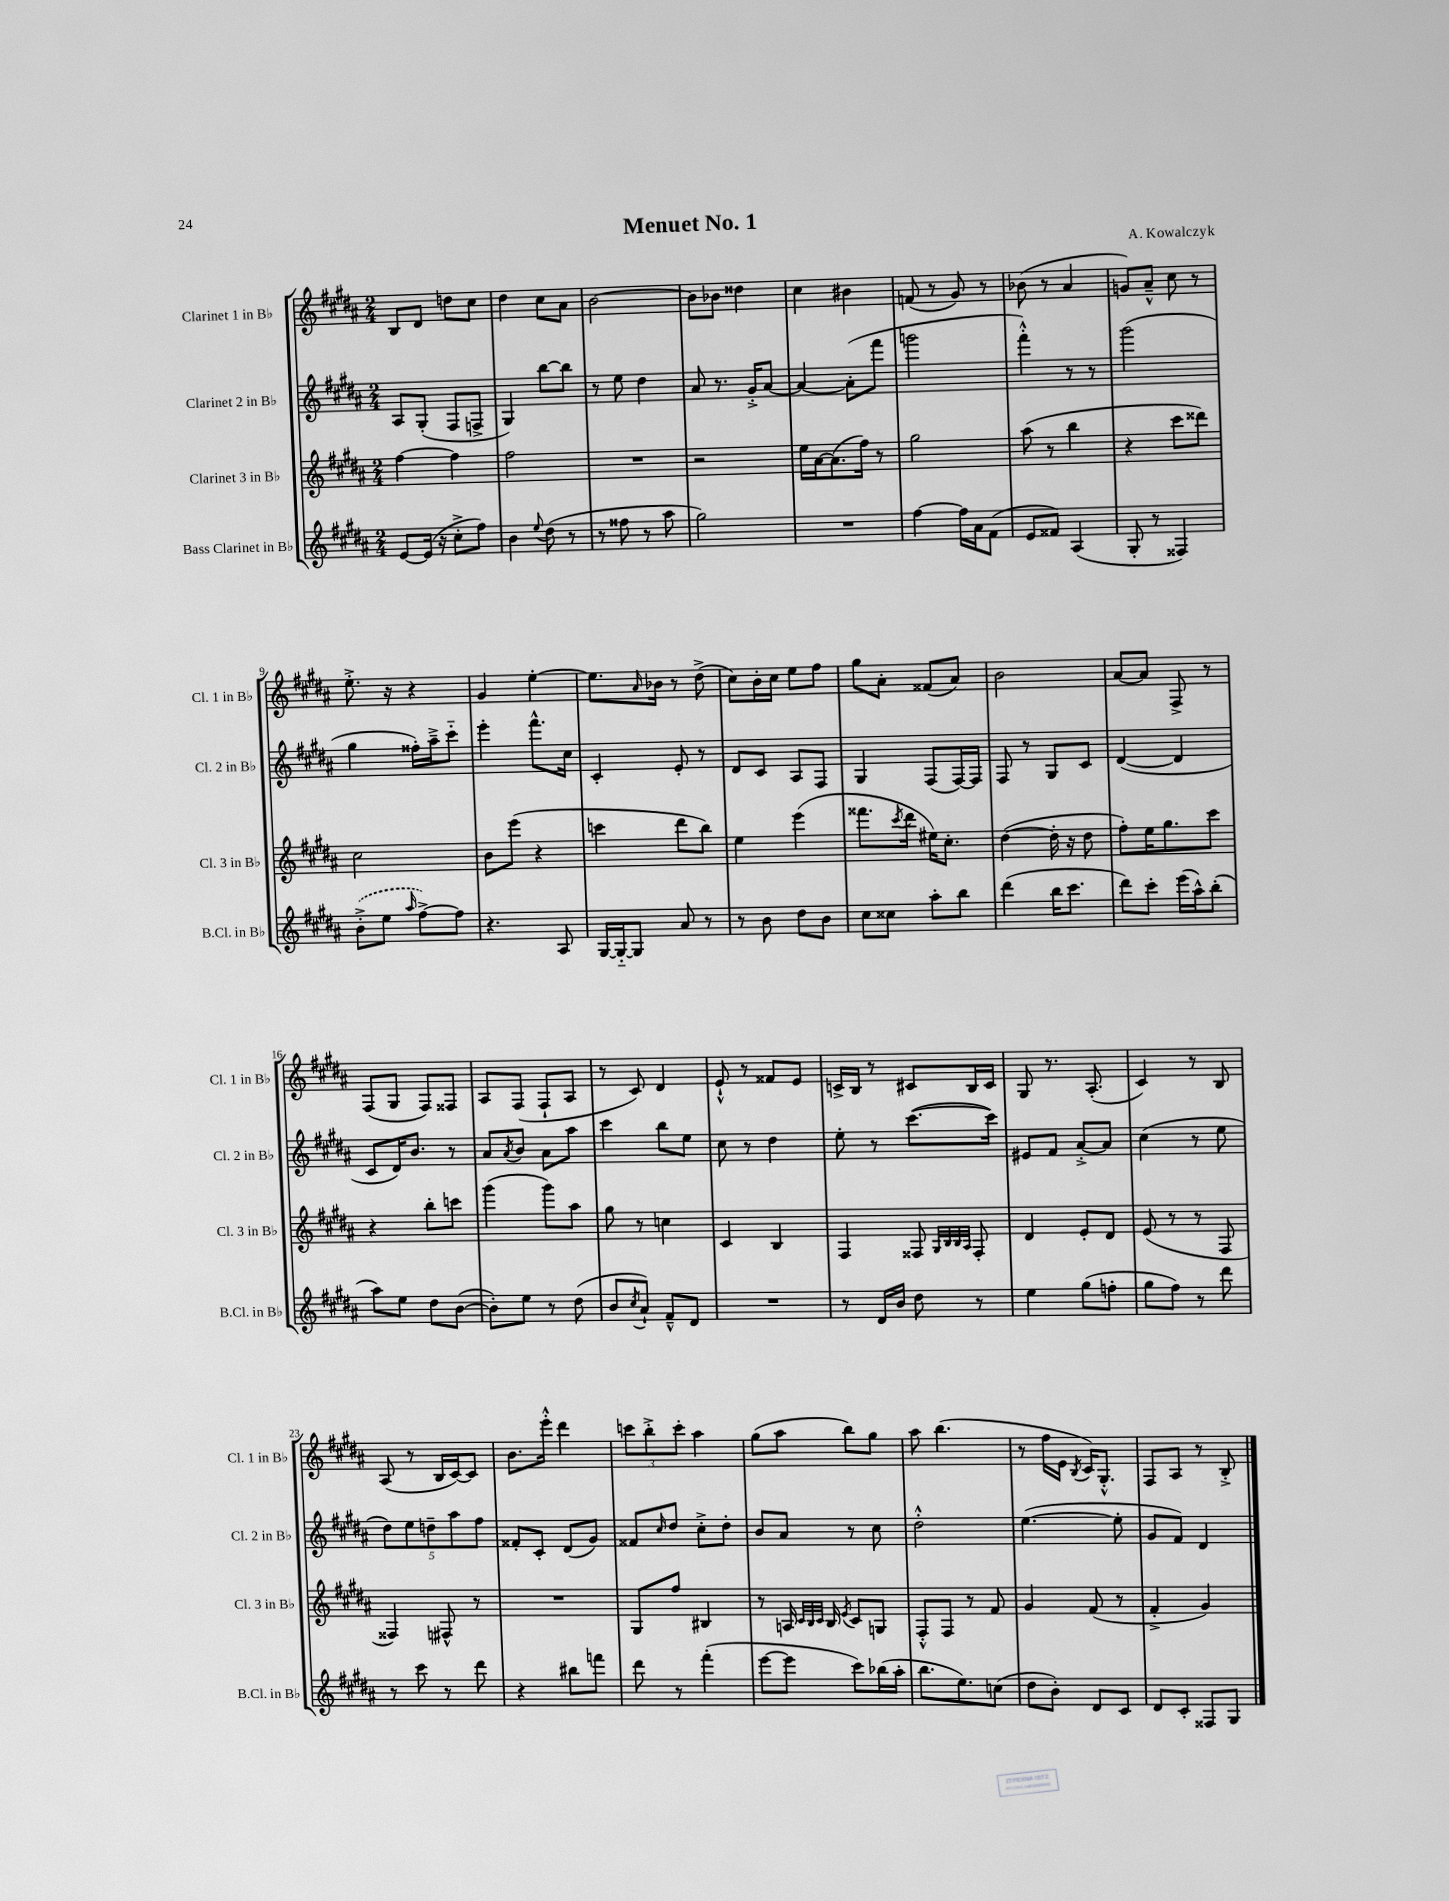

**kern	**kern	**kern	**kern
*staff4	*staff3	*staff2	*staff1
*clefG2	*clefG2	*clefG2	*clefG2
*k[f#c#g#d#a#]	*k[f#c#g#d#a#]	*k[f#c#g#d#a#]	*k[f#c#g#d#a#]
*M2/4	*M2/4	*M2/4	*M2/4
[8e/L	[4ff#\	8A#/L	8B/L
(16e/]Jk	.	(8G#'/J	8d#/J
16r	.	.	.
8cc#'^\L	4ff#\]	8F#/L	8dd\L
8ff#\J)	.	8F^/J	8cc#\J
=	=	=	=
4b\	2ff#\	4G#/)	4dd#\
8qqee/	.	.	.
(8dd#\	.	[8bb\L	8cc#\L
8r	.	8bb\]J	8a#\J
=	=	=	=
8r	2r	8r	[2b\
8ff##\	.	8ee\	.
8r	.	4dd#\	.
8aa#\	.	.	.
=	=	=	=
2gg#\)	2r	8a#/	8b\]L
.	.	8.r	8b-\J
.	.	.	4dd##\
.	.	16g#'^/LK	.
.	.	[8a#/J	.
=	=	=	=
2r	16ee\LL	4a#/_	4cc#\
.	[16a#\J	.	.
.	(8.a#\]	.	.
.	.	(8a#'\]L	4b#\
.	16ff#\Jk)	.	.
.	8r	8fff#\J	.
=	=	=	=
[4ff#\	2gg#\	2ggg\	(8f/
.	.	.	8r
16ff#\]LL	.	.	8g#/)
16a#\J	.	.	.
(8f#\J	.	.	8r
=	=	=	=
8e/L	(8aa#\	4fff#'^^\)	(8b-\
8f##/J)	8r	.	8r
(4A#/	4bb\	8r	4a#/
.	.	8r	.
=	=	=	=
8G#'/	4r	(2ggg#\	8g/L)
8r	.	.	8a#~^^/J
4F##/)	8ccc#\L	.	8cc#\
.	8ddd##\J)	.	8r
=	=	=	=
(8b'^\L	2cc#\	4gg#\	8.ee'^\
8ee\J	.	.	.
.	.	.	16r
16qqaa#/	.	.	.
[8ff#^\L)	.	16ff##'\LL)	4r
.	.	16aa#~^\J	.
8ff#\]J	.	8ccc#'~\J	.
=	=	=	=
4.r	8b\L	4eee'\	4g#/
.	(8eee\J	.	.
.	4r	8.fff#^^\L	[4ee'\
8A#/	.	.	.
.	.	16cc#\Jk	.
=	=	=	=
[16G#/LL	4ccc\	4c#'/	8.ee\]L
16G#'~/_J	.	.	.
8G#/]J	.	.	.
.	.	.	16qqa#/
.	.	.	16b-\Jk
8a#/	8ddd#\L	8e'/	8r
8r	8bb\J)	8r	(8dd#^\
=	=	=	=
8r	4ee\	8d#/L	8cc#\L)
8b\	.	8c#/J	16b'\L
.	.	.	16cc#\JJ
8dd#\L	(4eee\	8A#/L	8ee\L
8b\J	.	8F#/J	8ff#\J
=	=	=	=
8cc#\L	8.fff##\L	4G#/	8gg#\L
8cc##\J	.	.	8a#'\J
.	8qccc#/	.	.
.	16ddd#\Jk	.	.
8aa#'\L	16ee#\LK)	(8F#/L	(8f##/L
.	8.cc#'\J	.	.
8bb\J	.	[16F#/L)	8a#/J)
.	.	16F#/]JJ	.
=	=	=	=
(4ddd#\	([4dd#\	8F#/	2b\
.	.	8r	.
16bb\LK	16dd#'\]	8G#/L	.
8.ccc#\J	16r	.	.
.	8dd#\	8c#/J	.
=	=	=	=
8ddd#\L)	8ff#'\L)	([4d#/	[8a#/L
8ccc#'\J	16ee\K	.	8a#/]J
.	8.gg#\	.	.
(16eee\LL	.	4d#/]	8F#^/
16aa#^^\J)	.	.	.
(8bb'\J	8ccc#\J	.	8r
=	=	=	=
8aa#\L)	4r	8c#/L	(8F#/L
8ee\J	.	16d#/K)	8G#/J
.	.	8.b/J	.
8dd#\L	8bb'\L	.	8F#/L)
([8b\J	8ccc\J	8r	8F##/J
=	=	=	=
8b'\]L)	(4ggg#\	8a#/L	8A#/L
.	.	8qa#/	.
8ee\J	.	8b/J	(8F#/J
8r	8ggg#\L)	8a#\L	8F#`/L
(8dd#\	8aa#\J	8aa#\J	8A#/J
=	=	=	=
8b/L	8gg#\	4ccc#\	8r
8qcc#/	.	.	.
8a#`/J)	8r	.	8c#/)
8f#~^^/L	4cc\	8bb\L	4d#/
8d#/J	.	8ee\J	.
=	=	=	=
2r	4c#/	8cc#\	8e`^^/
.	.	8r	8r
.	4B/	4dd#\	8f##/L
.	.	.	8e/J
=	=	=	=
8r	4F#/	8ee'\	16c^/LL
.	.	.	16B/JJ
16d#/LL	.	8r	8r
16b/JJ	.	.	.
8dd#\	8F##/	([8.ccc#\L	8c#/L
.	32qqG#/LLL	.	.
.	32qqB/	.	.
.	32qqB/	.	.
.	32qqA#/JJJ	.	.
8r	8F##'/	.	16B/L
.	.	16ccc#\]Jk)	16c#/JJ
=	=	=	=
4ee\	4d#/	8e#/L	8G#/
.	.	8f#/J	8.r
(8gg#\L	8e'/L	[8a#'^/L	.
.	.	.	(8.A#'/
8ff'\J	8d#/J	8a#/]J	.
=	=	=	=
8gg#\L	(8e/	(4cc#\	4c#/)
8ff#\J)	8r	.	.
8r	8r	8r	8r
8ddd#\	8F#/	8ee\	8B/
=	=	=	=
8r	4F##/)	10dd#\L)	(8A#/
.	.	10ee\	.
8ccc#\	.	.	8r
.	.	10dd~\	.
8r	8F#^^/	.	16B/LL
.	.	10aa#\	.
.	.	.	[16c#/J)
8ddd#\	8r	.	8c#/]J
.	.	10ff#\J	.
=	=	=	=
4r	2r	8f##'/L	8.b\L
.	.	8c#'/J	.
.	.	.	16eee'^^\Jk
8bb#\L	.	(8d#/L	4ddd#\
8fff\J	.	8g#/J)	.
=	=	=	=
8ddd#\	8G#/L	8f##/L	12ccc\L
.	.	.	12bb'^\
.	.	16qqcc#/	.
8r	8ff#/J	8dd#/J	.
.	.	.	12ccc'\J
(4fff#'\	4B#/	8cc#'^\L	4aa#\
.	.	8dd#'\J	.
=	=	=	=
[8eee\L	8r	8b/L	(8gg#\L
8eee\]J	16A/	8a#/J	8aa#\J
.	32qqc#/LLL	.	.
.	32qqB/	.	.
.	32qqc#/JJJ	.	.
.	16B/	.	.
.	8qe/	.	.
8ccc#\L)	8c#/L	8r	8bb\L)
(16bb-\L	8G/J	8cc#\	8gg#\J
16aa#'\JJ	.	.	.
=	=	=	=
8.bb\L	8F#'^^/L	2dd#'^^\	8aa#\
.	8F#/J	.	(4.bb\
8.ee\)	.	.	.
.	8r	.	.
(8cc\J	8f#/	.	.
=	=	=	=
8dd#\L	4g#/	([4.ee\	8r
8b'\J)	.	.	16ff#\LL
.	.	.	16e\JJ
.	.	.	8qB/
8d#/L	(8f#/	.	16c#/LK)
.	.	.	8.G#'^^/J
8c#/J	8r	8ee'\]	.
=	=	=	=
8d#/L	4f#'^/	8g#/L	8F#/L
8c#'/J	.	8f#/J)	8A#/J
8F##/L	4g#/)	4d#/	8r
8G#/J	.	.	8B'^/
==	==	==	==
*-	*-	*-	*-
